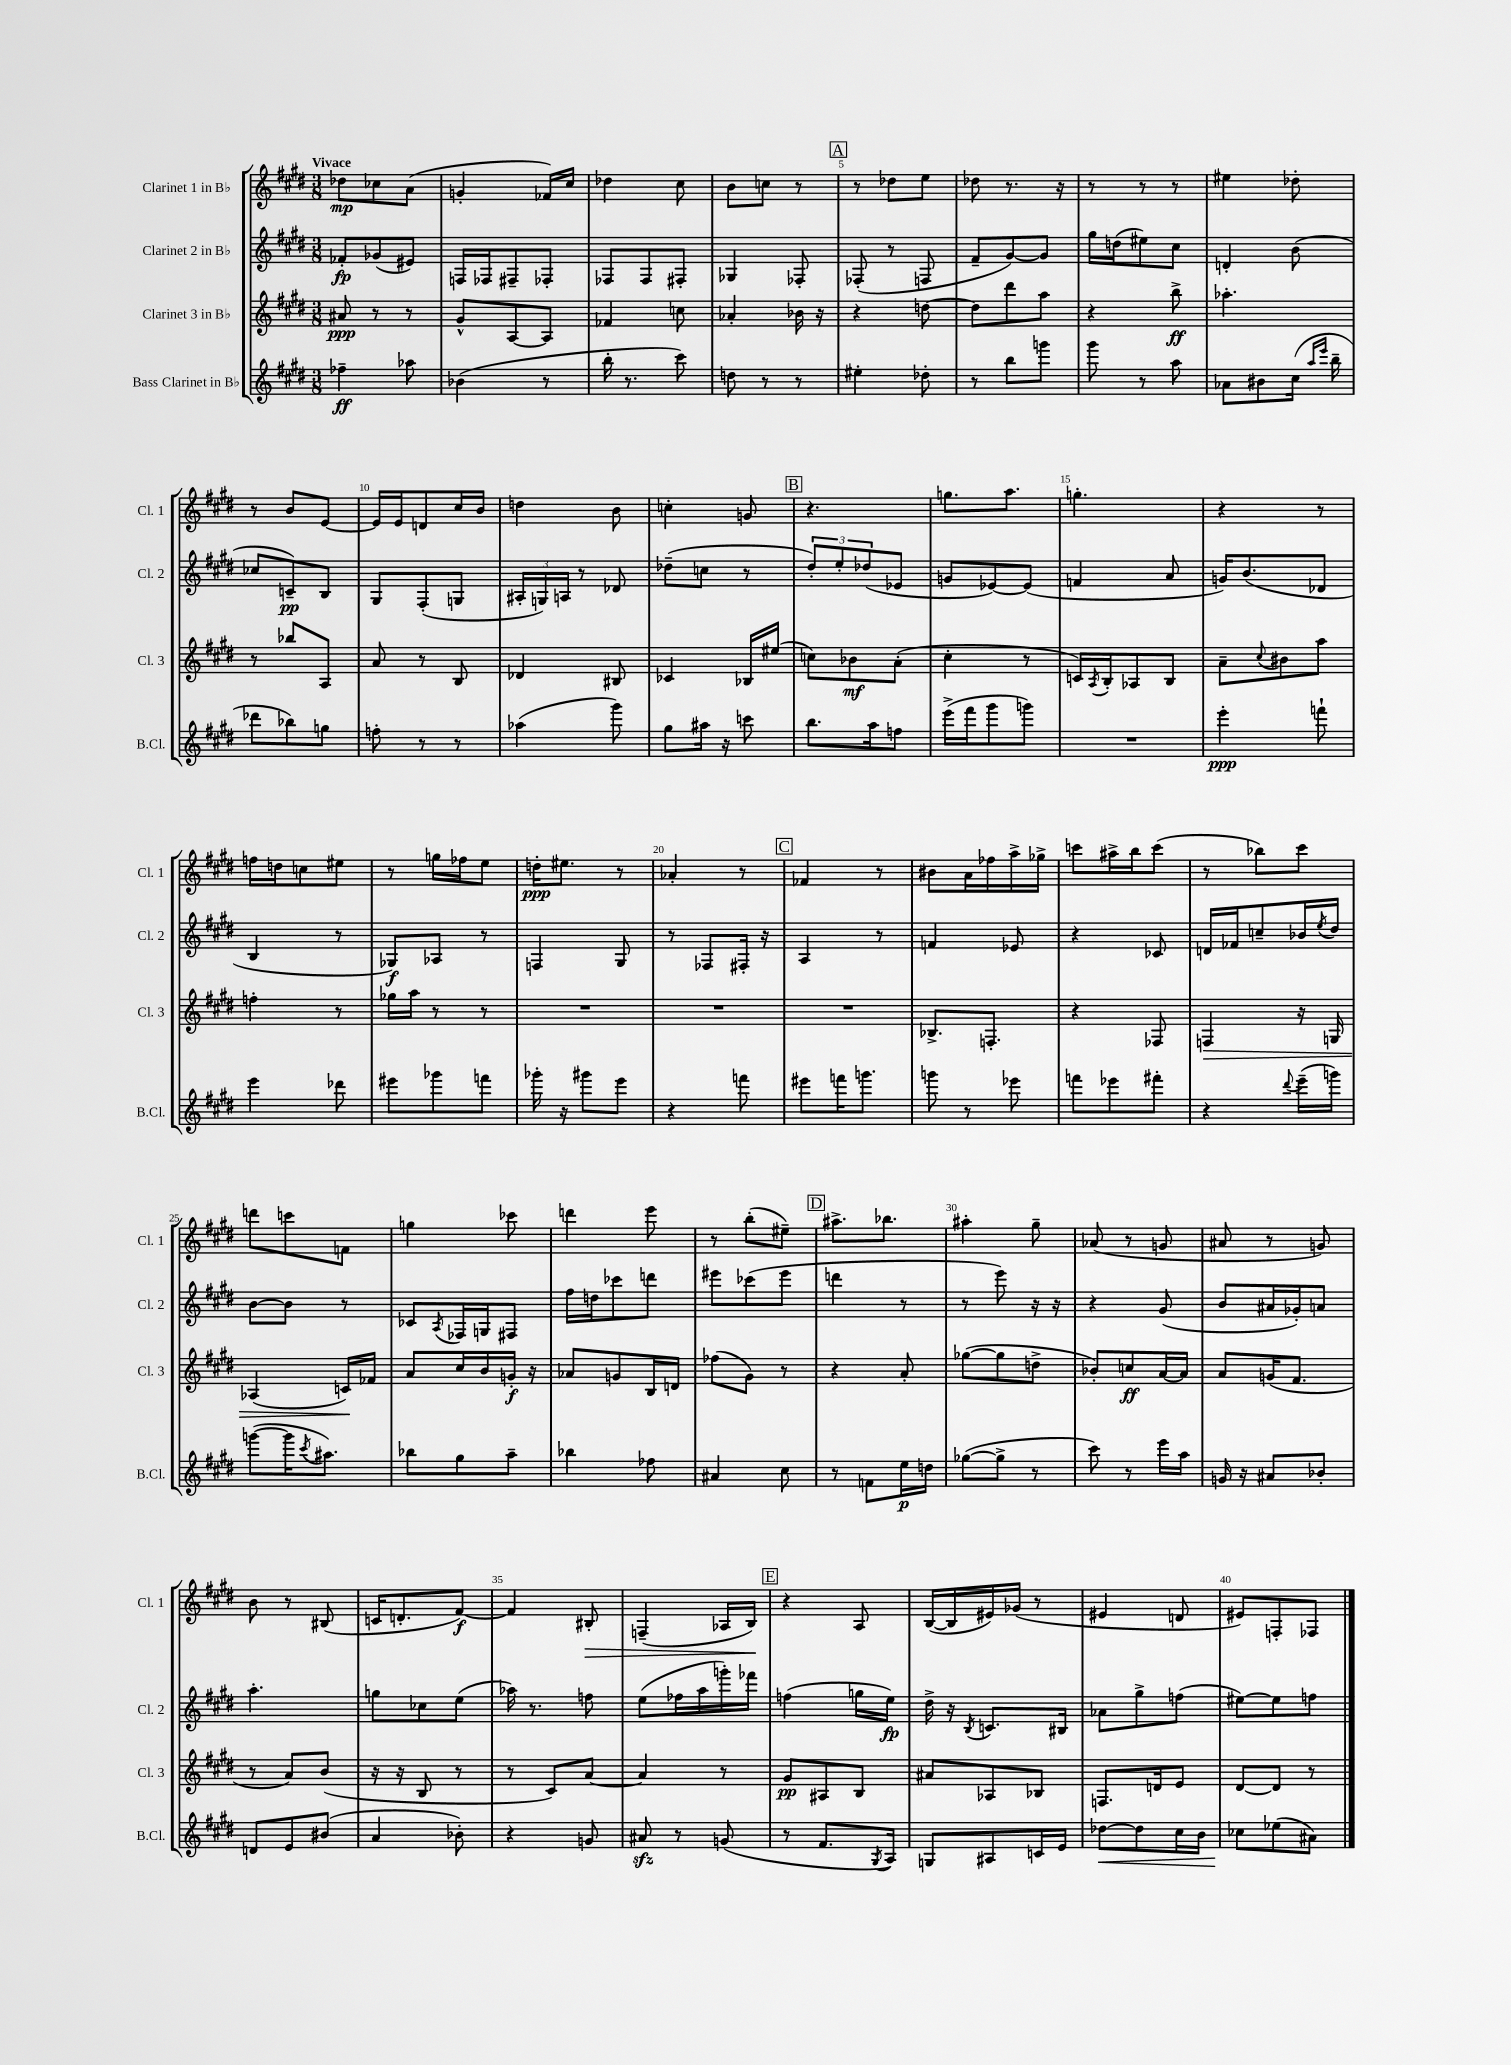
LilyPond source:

<<
\new StaffGroup <<
\new Staff = "s0" \with { instrumentName = "Clarinet 1 in Bb" shortInstrumentName = "Cl. 1" } {
    \clef treble \key e \major \numericTimeSignature \time 3/8 \tempo "Vivace"
    des''8\mp ces''8 a'8( |
    g'4-. fes'16) cis''16 |
    des''4 cis''8 |
    b'8 c''8 r8 |
    \mark \markup { \box "A" } r8 des''8 e''8 |
    des''8 r8. r16 |
    r8 r8 r8 |
    eis''4 des''8-. |
    r8 b'8 e'8~ |
    e'16 e'16 d'8 cis''16 b'16 |
    d''4 b'8 |
    c''4-. g'8 |
    \mark \markup { \box "B" } r4. |
    g''8. a''8. |
    g''4.-. |
    r4 r8 |
    f''16 d''16 c''8 eis''8 |
    r8 g''16 fes''16 e''8 |
    d''16-.\ppp eis''8. r8 |
    aes'4-. r8 |
    \mark \markup { \box "C" } fes'4 r8 |
    bis'8 a'16 fes''16 a''16-> ges''16-> |
    c'''8 ais''16-> b''16 c'''8( |
    r8 bes''8) cis'''8 |
    d'''8 c'''8 f'8 |
    g''4 ces'''8 |
    d'''4 e'''8 |
    r8 b''8-.( eis''8--) |
    \mark \markup { \box "D" } ais''8.-> bes''8. |
    ais''4-. gis''8-- |
    aes'8( r8 g'8 |
    ais'8 r8 g'8) |
    b'8 r8 bis8( |
    c'16 d'8.-. fis'8~\f) |
    fis'4 bis8-.\> |
    f4--( aes16 b16\!) |
    \mark \markup { \box "E" } r4 a8 |
    b16~( b16 eis'16) ges'16( r8 |
    eis'4 d'8 |
    eis'8) f8-. fes8 \bar "|." |
}
\new Staff = "s1" \with { instrumentName = "Clarinet 2 in Bb" shortInstrumentName = "Cl. 2" } {
    \clef treble \key e \major \numericTimeSignature \time 3/8
    fes'8-.\fp ges'8( eis'8) |
    f16 fes16 fis8-- fes8-. |
    fes8 fes8 fis8-. |
    ges4 fes8-. |
    \mark \markup { \box "A" } fes8-.( r8 f8 |
    fis'8-- gis'8~) gis'8 |
    gis''16 d''16( eis''8) cis''8 |
    d'4-. b'8( |
    ces''8 c'8--\pp) b8 |
    gis8 fis8-.( g8 |
    \tuplet 3/2 { ais16-. g16) a16 } r8 des'8 |
    des''8--( c''8 r8 |
    \mark \markup { \box "B" } \tuplet 3/2 { dis''8-.) e''8-. des''8( } ees'8 |
    g'8 ees'8~) ees'8( |
    f'4 a'8 |
    g'16) b'8.( des'8 |
    b4 r8 |
    ges8\f) aes8 r8 |
    f4 gis8 |
    r8 fes8 fis16-. r16 |
    \mark \markup { \box "C" } a4 r8 |
    f'4 ees'8 |
    r4 ces'8 |
    d'16 fes'16 c''8-- bes'16 \acciaccatura { e''8 } dis''16 |
    b'8~ b'8 r8 |
    ces'8 \acciaccatura { a8 } fes16 g16 fis8 |
    fis''16 d''16 ces'''8 d'''8 |
    eis'''8 ces'''8( eis'''8 |
    \mark \markup { \box "D" } d'''4 r8 |
    r8 e'''8) r16 r16 |
    r4 gis'8( |
    b'8 ais'16 ges'16-.) a'8 |
    a''4.-. |
    g''8 ces''8 e''8( |
    aes''16) r8. f''8 |
    e''8( fes''16 a''16 g'''16-.) fes'''16 |
    \mark \markup { \box "E" } f''4( g''16 e''16\fp) |
    dis''16-> r16 \acciaccatura { b8 } c'8. bis16 |
    aes'8 gis''8-> f''8( |
    eis''8~) eis''8 f''8 \bar "|." |
}
\new Staff = "s2" \with { instrumentName = "Clarinet 3 in Bb" shortInstrumentName = "Cl. 3" } {
    \clef treble \key e \major \numericTimeSignature \time 3/8
    ais'8\ppp r8 r8 |
    gis'8-^ a8~ a8 |
    fes'4 c''8 |
    aes'4-. bes'16 r16 |
    \mark \markup { \box "A" } r4 d''8~ |
    d''8 dis'''8 a''8 |
    r4 b''8->\ff |
    aes''4.-. |
    r8 bes''8 a8 |
    a'8 r8 b8 |
    des'4 bis8 |
    ces'4 bes16 eis''16( |
    \mark \markup { \box "B" } c''8) bes'8\mf a'8-.( |
    cis''4-. r8 |
    c'16) \acciaccatura { a8 } b16-. aes8 b8 |
    a'8-- \appoggiatura { cis''8 } bis'8 a''8 |
    f''4-. r8 |
    ges''16 a''16 r8 r8 |
    R4. |
    R4. |
    \mark \markup { \box "C" } R4. |
    bes8.-> f8.-. |
    r4 fes8 |
    f4\> r16 g16 |
    aes4( c'16\!) fes'16 |
    a'8 cis''16 b'16 g'16-.\f r16 |
    aes'8 g'8 b16 d'16 |
    fes''8( gis'8) r8 |
    \mark \markup { \box "D" } r4 a'8-. |
    ges''8~( ges''8 d''8-> |
    bes'8-.) c''8\ff a'16~ a'16 |
    a'8 g'16( fis'8. |
    r8 a'8) b'8( |
    r16 r16 b8 r8 |
    r8 cis'8) a'8~ |
    a'4 r8 |
    \mark \markup { \box "E" } gis'8\pp ais8 b8 |
    ais'8 aes8 bes8 |
    f8. d'16 e'8 |
    dis'8~ dis'8 r8 \bar "|." |
}
\new Staff = "s3" \with { instrumentName = "Bass Clarinet in Bb" shortInstrumentName = "B.Cl." } {
    \clef treble \key e \major \numericTimeSignature \time 3/8
    fes''4--\ff aes''8 |
    bes'4( r8 |
    b''16-. r8. cis'''8) |
    d''8 r8 r8 |
    \mark \markup { \box "A" } eis''4-. des''8-. |
    r8 b''8 g'''8 |
    gis'''8 r8 a''8 |
    aes'8 bis'8 cis''16( \grace { a''16 e'''16 } b''16-- |
    des'''8 bes''8) g''8 |
    f''8-. r8 r8 |
    aes''4( gis'''8) |
    gis''8 ais''16 r16 c'''8 |
    \mark \markup { \box "B" } b''8. a''16 f''8 |
    e'''16->( fis'''16 gis'''8 g'''8) |
    R4. |
    e'''4-.\ppp f'''8-! |
    e'''4 des'''8 |
    eis'''8 ges'''8 f'''8 |
    ges'''16-. r16 gis'''8 e'''8 |
    r4 f'''8 |
    \mark \markup { \box "C" } eis'''8 f'''16 g'''8. |
    g'''8 r8 ees'''8 |
    f'''8 ees'''8 fis'''8-. |
    r4 \appoggiatura { dis'''8 } e'''16--( g'''16) |
    g'''8~( g'''16 \acciaccatura { cis'''8 } ais''8.) |
    bes''8 gis''8 a''8-- |
    bes''4 fes''8 |
    ais'4 cis''8 |
    \mark \markup { \box "D" } r8 f'8 e''16\p d''16 |
    ges''8~( ges''8-> r8 |
    cis'''8) r8 e'''16 a''16 |
    g'16 r16 ais'8 bes'8-. |
    d'8 e'8 bis'8( |
    a'4 bes'8-.) |
    r4 g'8 |
    ais'8\sfz r8 g'8( |
    \mark \markup { \box "E" } r8 fis'8. \acciaccatura { gis8 } a16) |
    g8 ais8 c'16 e'16 |
    des''8~\< des''8 cis''16 b'16 |
    ces''8\! ees''8( ais'8) \bar "|." |
}
>>
>>
\layout { \context { \Score \override BarNumber.break-visibility = ##(#f #t #t) barNumberVisibility = #(every-nth-bar-number-visible 5) } }
